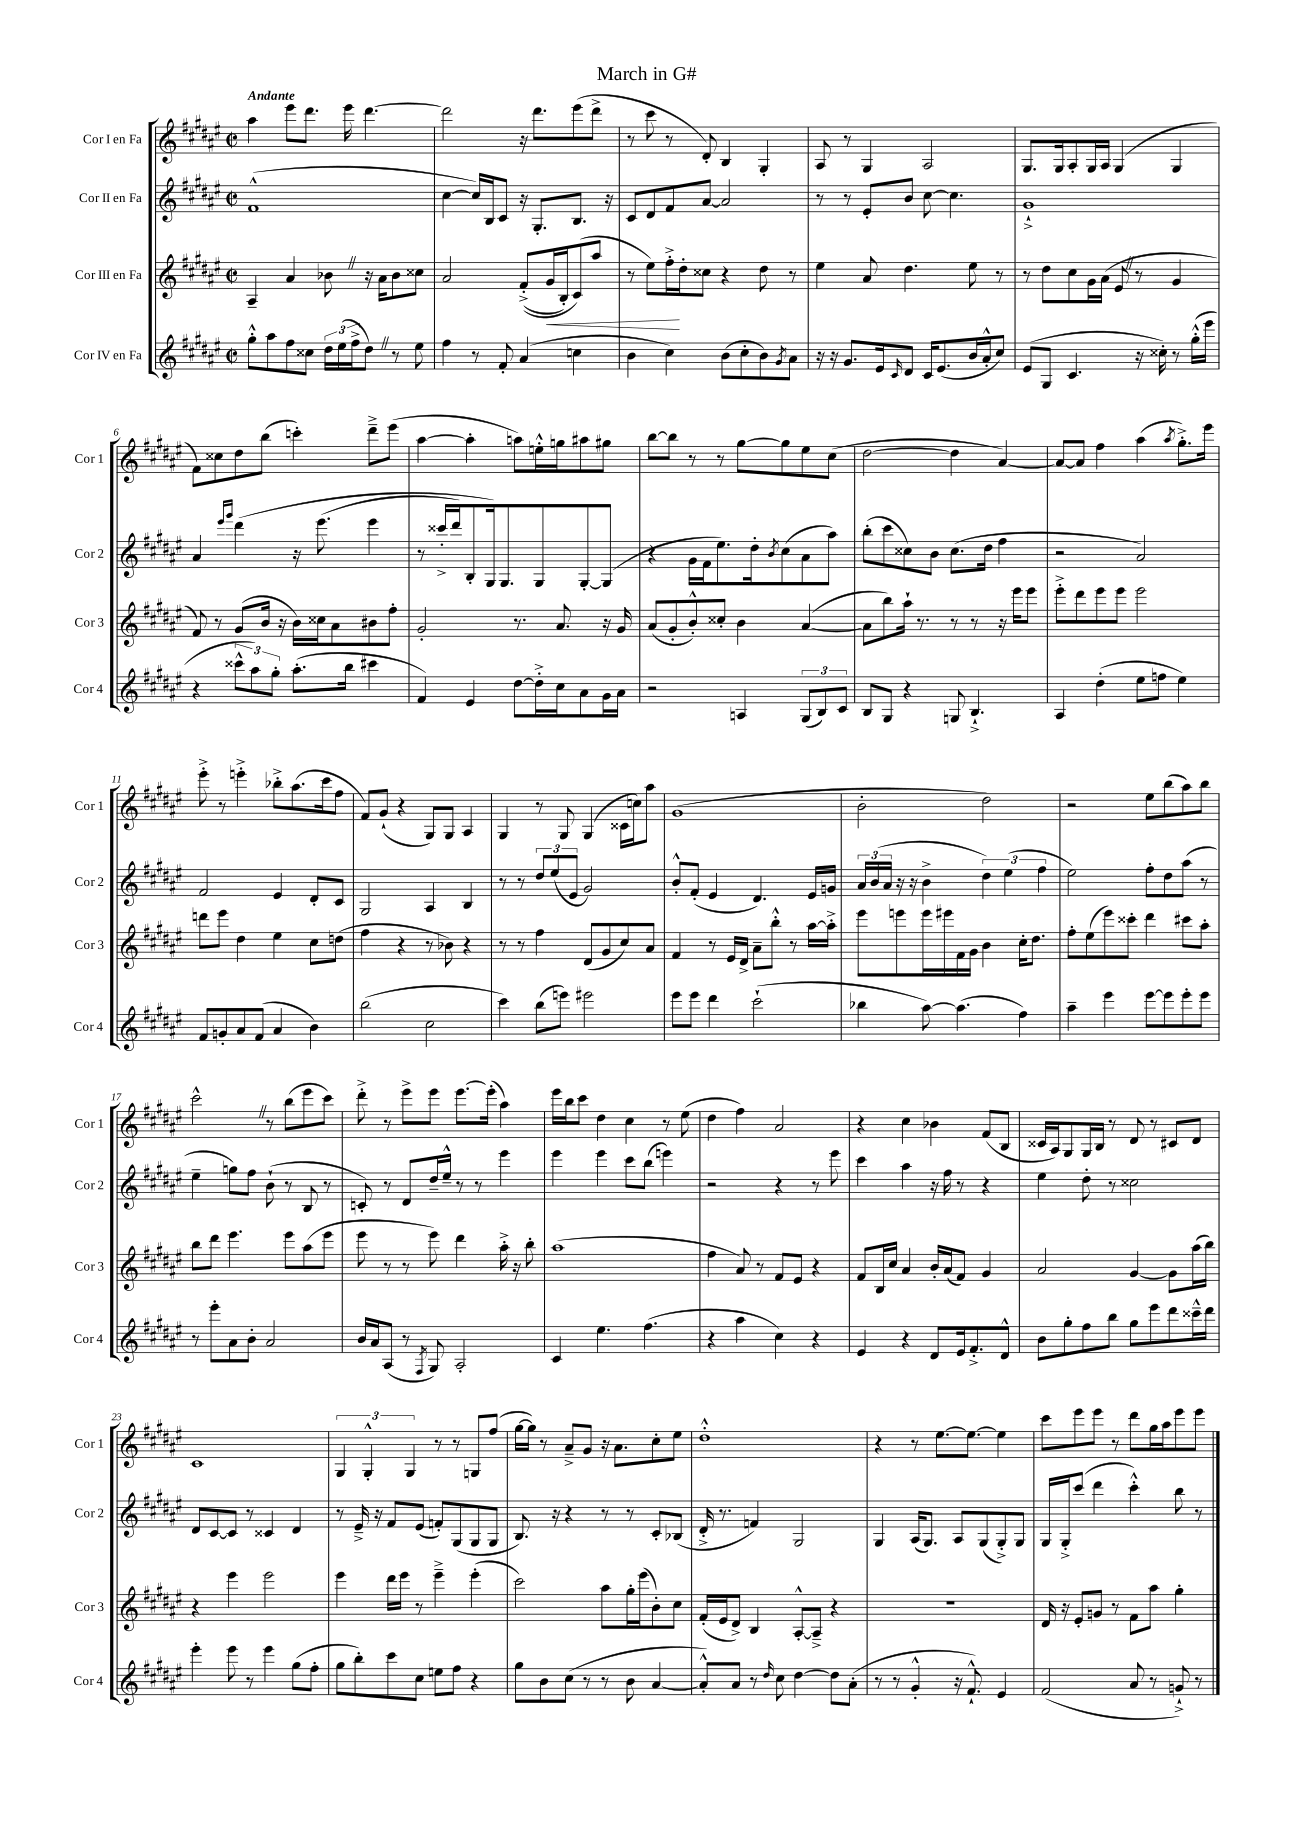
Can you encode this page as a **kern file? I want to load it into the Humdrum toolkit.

**kern	**kern	**kern	**kern
*staff4	*staff3	*staff2	*staff1
*clefG2	*clefG2	*clefG2	*clefG2
*k[f#c#g#d#a#e#]	*k[f#c#g#d#a#e#]	*k[f#c#g#d#a#e#]	*k[f#c#g#d#a#e#]
*M2/2	*M2/2	*M2/2	*M2/2
*met(c|)	*met(c|)	*met(c|)	*met(c|)
8gg#'^^	4A#~	(1f#^^	4aa#
8aa#	.	.	.
8ff#	4a#	.	8eee#
8cc##	.	.	8.ddd#
24dd#	8b-	.	.
(24ee#	.	.	.
.	.	.	16eee#
24ff#^	.	.	.
8dd#)	16r	.	[4.ddd#
.	16a#	.	.
8r	8b-	.	.
8ee#	8cc##	.	.
=	=	=	=
4ff#	2a#	[4cc#	2ddd#]
8r	.	16cc#])	.
.	.	16B	.
8f#'	.	8c#	.
(4a#	&((8f#'^	16r	16r
.	.	8.G#'	8.ddd#
.	16g#	.	.
.	16B')	.	.
4cc	(8c#&)	8.B	(8eee#
.	8aa#	.	8ddd#^
.	.	16r	.
=	=	=	=
4b	8r	8c#	8r
.	8ee#)	8d#	8ccc#
4cc#)	16ff#'^	8f#	8r
.	16dd#'	.	.
.	8cc##	[8a#	8d#')
(8b	4r	2a#]	4B
8cc#'	.	.	.
8b)	8dd#	.	4G#'
8qg#	.	.	.
8a#	8r	.	.
=	=	=	=
16r	4ee#	8r	8A#
16r	.	.	.
8.g#	.	8r	8r
.	8a#	8e#'	4G#
16e#	.	.	.
16qqc#	.	.	.
8d#	4.dd#	8b	.
16c#	.	[8cc#	2A#
(8.e#	.	.	.
.	.	4.cc#]	.
16b	8ee#	.	.
16a#'^^	.	.	.
8cc#)	8r	.	.
=	=	=	=
(8e#	8r	1g#`^	8.G#
8G#	8dd#	.	.
.	.	.	16G#
4.c#	8cc#	.	8A#'
.	16g#	.	16G#
.	(16a#	.	16A#
.	8e#	.	(4G#
16r	8r	.	.
16cc##')	.	.	.
8r	4g#	.	4G#
(16gg#'^^	.	.	.
16eee#	.	.	.
=	=	=	=
4r	8f#)	4a#	8f#)
.	8r	.	8cc##
.	.	16qqeee#	.
.	.	16qqggg#	.
12ccc##^^	(8g#	&(4ddd#	8dd#
12aa#)	.	.	.
.	16b	.	(8bb
12gg#'	.	.	.
.	16r	.	.
(8.aa#'	16b)	16r	4ccc')
.	16cc##	(8.eee#	.
.	8a#	.	.
16bb	.	.	.
4ccc#	8b#	4eee#	8ddd#~^
.	8ff#'	.	(8eee#
=	=	=	=
4f#)	2g#'	8r	[4aa#
.	.	16ccc##'^	.
.	.	16ddd#)	.
4e#	.	8B'	4aa#']
.	.	16G#&)	.
.	.	8.G#	.
[8dd#	8.r	.	8aa)
16dd#'^]	.	8G#	16ee'^^
16cc#	8.a#	.	16gg
8a#	.	[8G#'	8aa#
16g#	16r	(8G#]	8gg#
16a#	16g#	.	.
=	=	=	=
2r	(8a#	4r	[8bb
.	8g#'	.	8bb]
.	8b'^^)	16g#	8r
.	.	16f#	.
.	8cc##'	8.ee#)	8r
4A	4b	.	[8gg#
.	.	16dd#'	.
.	.	8qb	.
.	.	(8cc#	8gg#]
(12G#	([4a#	8a#	8ee#
12B)	.	.	.
.	.	8aa#)	(8cc#
12c#	.	.	.
=	=	=	=
8B	8a#]	(8bb'	[2dd#
8G#	8bb)	8ccc#	.
4r	16aa#`	8cc##)	.
.	8.r	.	.
.	.	8b	.
8G	8r	(8.cc##	4dd#]
4.B`^	8r	.	.
.	.	16dd#	.
.	16r	4ff#	[4a#)
.	16eee#	.	.
.	8eee#	.	.
=	=	=	=
4A#	8eee#'^	2r	8a#_
.	8ddd#	.	8a#]
(4dd#'	8eee#	.	4ff#
.	8eee#	.	.
8ee#	2eee#	2a#)	(4aa#
8ff	.	.	.
.	.	.	8qaa#
4ee#)	.	.	8.gg#'^)
.	.	.	16eee#
=	=	=	=
8f#	8ddd	2f#	8eee#'^
8g'	8eee#	.	8r
8a#	4dd#	.	4eee'^
(8f#	.	.	.
4a#	4ee#	4e#	8bb-'^
.	.	.	(8.aa#
4b)	8cc#	8d#'	.
.	.	.	16ccc#
.	(8dd	8c#	8ff#
=	=	=	=
(2bb	4ff#	2G#	8f#)
.	.	.	(8g#`
.	4r	.	4r
2cc#	8r	4A#	8G#)
.	8b-)	.	8G#
.	4r	4B	4A#
=	=	=	=
4ccc#)	8r	8r	4G#
.	8r	8r	.
(8bb	4ff#	12dd#	8r
.	.	(12ee#	.
8eee)	.	.	8G#
.	.	12e#	.
2eee#	(8d#	2g#)	(4G#
.	8g#	.	.
.	8cc#)	.	16c##
.	.	.	16cc)
.	8a#	.	8aa#
=	=	=	=
8eee#	4f#	8b'^^	(1g#
8eee#	.	(8f#'	.
4ddd#	8r	4e#	.
.	16e#	.	.
.	16d#^	.	.
(2ccc#`	8a#~	4.d#)	.
.	8bb'^^	.	.
.	8r	.	.
.	[16aa#	16e#	.
.	16aa#'^]	16g	.
=	=	=	=
4bb-	8eee#	24a#	2b'
.	.	(24b	.
.	.	24a#	.
.	8eee	16r	.
.	.	16r	.
[8aa#)	16eee	4b^	.
.	16eee#	.	.
(4.aa#]	16f#	.	.
.	16g#	.	.
.	4b	6dd#)	2dd#)
.	.	(6ee#	.
4ff#)	16cc#'	.	.
.	8.dd#	.	.
.	.	6ff#	.
=	=	=	=
4aa#~	8ff#'	2ee#)	2r
.	(8ee#	.	.
4eee#	8eee#)	.	.
.	8ccc##'	.	.
[8eee#	4ddd#	8ff#'	8ee#
8eee#]	.	8dd#	(8bb
8eee#'	8ccc#	(8aa#	8aa#)
8eee#	8aa#'	8r	8bb
=	=	=	=
8r	8bb	4ee#~	2ccc#^^
8eee#'	8ddd#	.	.
8a#	4.eee#	8gg)	.
8b'	.	8ff#	.
2a#	.	(8b`	8r
.	8eee#	8r	(8bb
.	(8aa#	8B	8eee#
.	8eee#	8r	8ccc#)
=	=	=	=
16b	8eee#	8c')	8ddd#'^
16a#	.	.	.
(8A#	8r	8r	8r
8r	8r	8d#	8eee#^
8qF#	.	.	.
8G#)	8eee#)	16dd#~	8eee#
.	.	16ee#~^^	.
2A#'	4ddd#	8r	[8.eee#
.	.	8r	.
.	.	.	(16eee#']
.	16aa#'^	4eee#	4aa#)
.	16r	.	.
.	8bb'	.	.
=	=	=	=
4c#	(1aa#	4eee#	16eee#
.	.	.	16bb
.	.	.	8ccc#
4.ee#	.	4eee#	4dd#
.	.	8ccc#	4cc#
(4.ff#	.	(8bb	.
.	.	4eee)	8r
.	.	.	(8ee#
=	=	=	=
4r	4ff#	2r	4dd#
4aa#	8a#)	.	4ff#)
.	8r	.	.
4cc#)	8f#	4r	2a#
.	8e#	.	.
4r	4r	8r	.
.	.	8eee#	.
=	=	=	=
4e#	8f#	4ccc#	4r
.	16B	.	.
.	16cc#	.	.
4r	4a#	4aa#	4cc#
8d#	16b'	16r	4b-
.	(16a#	16ff#	.
16e#	8f#)	8r	.
8.f#'^	.	.	.
.	4g#	4r	(8f#
8d#^^	.	.	8B
=	=	=	=
8b	2a#	4ee#	16c##
.	.	.	16A#)
8gg#'	.	.	8G#
8ff#	.	8dd#'	16G#
.	.	.	16B
8bb	.	8r	8r
8gg#	[4g#	2cc##	8d#
8eee#	.	.	8r
8ddd#	8g#]	.	8c#
16ccc##~^^	(16aa#	.	8d#
16ddd#	16bb)	.	.
=	=	=	=
4eee#'	4r	8d#	1c#
.	.	[8c#	.
8eee#	4eee#	8c#]	.
8r	.	8r	.
4eee#	2eee#	4c##	.
(8gg#	.	4d#	.
8ff#'	.	.	.
=	=	=	=
8gg#	4eee#	8r	6G#
8bb')	.	16e#~^	.
.	.	.	6G#'^^
.	.	16r	.
8ccc#	16ddd#	8f#	.
.	16eee#	.	.
.	.	.	6G#
8cc#	8r	(8e#	.
8ee	4eee#~^	8f')	8r
8ff#	.	(8G#	8r
4r	(4eee#'	8G#	8G
.	.	8G#	(8ff#
=	=	=	=
8gg#	2ccc#)	8.B)	[16gg#
.	.	.	16gg#])
8b	.	.	8r
.	.	16r	.
(8cc#	.	4r	8a#~^
8r	.	.	8g#
8r	8aa#	8r	16r
.	.	.	8.a#
8b	16gg#'	8r	.
.	(16eee#	.	.
[4a#	8b')	8c#'	8cc#'
.	8cc#	(8B-	8ee#
=	=	=	=
8a#'^^])	(16f#'	16d#'^	1dd#'^^
.	16e#	8.r	.
8a#	8d#^)	.	.
8r	4B	4f)	.
16qqdd#	.	.	.
8cc#	.	.	.
[4dd#	[8A#'^^	2G#	.
.	8A#~^]	.	.
8dd#]	4r	.	.
(8a#'	.	.	.
=	=	=	=
8r	1r	4G#	4r
8r	.	.	.
4g#'^^	.	(16A#	8r
.	.	8.G#)	.
.	.	.	[8.ee#
16r	.	8A#	.
8.f#`^^)	.	.	8.ee#_
.	.	(8G#	.
4e#	.	8G#'^)	4ee#]
.	.	8G#	.
=	=	=	=
(2f#	16d#	16G#	8ccc#
.	16r	16G#'^	.
.	8e#'	(8ccc#	8eee#
.	8g	4ddd#	8eee#
.	8r	.	8r
8a#	8f#	4ccc#'^^)	8ddd#
8r	8aa#	.	16gg#
.	.	.	16aa#
8g`^)	4gg#'	8bb	8eee#
8r	.	8r	8eee#
==	==	==	==
*-	*-	*-	*-
